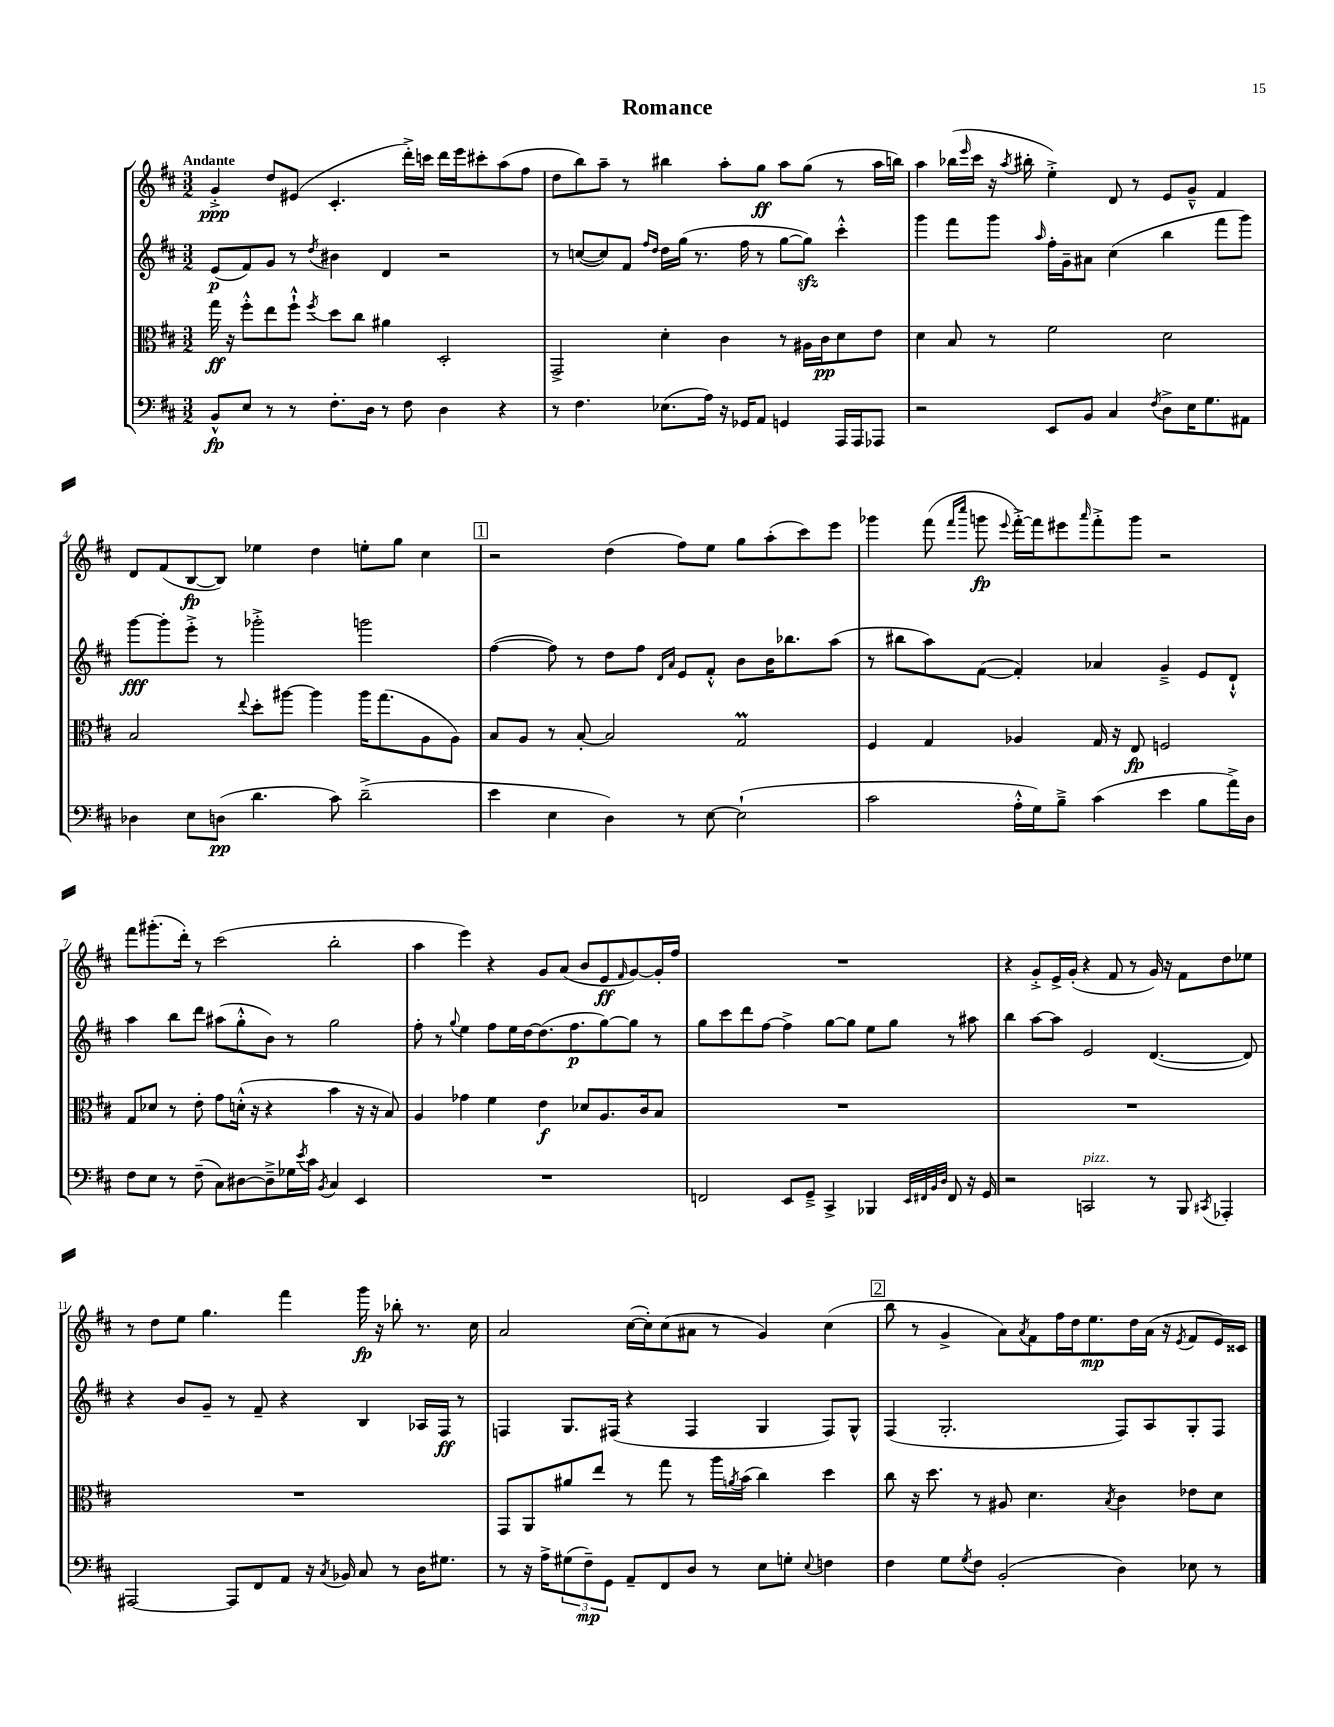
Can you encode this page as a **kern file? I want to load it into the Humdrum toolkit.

**kern	**dynam	**kern	**dynam	**kern	**dynam	**kern	**dynam
*part4	*part4	*part3	*part3	*part2	*part2	*part1	*part1
*staff4	*staff4	*staff3	*staff3	*staff2	*staff2	*staff1	*staff1
*clefF4	*	*clefC3	*	*clefG2	*	*clefG2	*
*k[f#c#]	*	*k[f#c#]	*	*k[f#c#]	*	*k[f#c#]	*
*M3/2	*	*M3/2	*	*M3/2	*	*M3/2	*
=1	=1	=1	=1	=1	=1	=1	=1
!	!	!	!	!	!	!LO:TX:a:B:t=Andante	!
8BB^^/L	fp	16gg\	ff	(8e/L	p	4g'^/	ppp
.	.	16r	.	.	.	.	.
8E/J	.	8ff#'^^\L	.	8f#/)	.	.	.
8r	.	8ee\	.	8g/J	.	8dd/L	.
8r	.	8ff#`^^\J	.	8r	.	(8e#X/J	.
.	.	8qff#/	.	8qdd/	.	.	.
8.F#'\L	.	8dd\L	.	4b#X\	.	4.c#'/	.
.	.	8cc#\J	.	.	.	.	.
16D\Jk	.	.	.	.	.	.	.
8r	.	4a#X\	.	4d/	.	.	.
8F#\	.	.	.	.	.	16ddd'^\LL)	.
.	.	.	.	.	.	16cccn\JJ	.
4D\	.	2D'/	.	2r	.	16ddd\LL	.
.	.	.	.	.	.	16eee\J	.
.	.	.	.	.	.	8ccc#X'\	.
4r	.	.	.	.	.	(8aa\	.
.	.	.	.	.	.	8ff#\J	.
=2	=2	=2	=2	=2	=2	=2	=2
8r	.	2GG^/	.	8r	.	8dd\L	.
4.F#\	.	.	.	([8ccn/L	.	8bb\)	.
.	.	.	.	8cc/])	.	8aa~\J	.
.	.	.	.	8f#/J	.	8r	.
.	.	.	.	16qqff#/LL	.	.	.
.	.	.	.	16qqdd/JJ	.	.	.
(8.E-X\L	.	4d'\	.	16dd\LL	.	4bb#X\	.
.	.	.	.	(16gg\JJ	.	.	.
.	.	.	.	8.r	.	.	.
16A\Jk)	.	.	.	.	.	.	.
16r	.	4c#\	.	.	.	8aa'\L	.
16GG-X/KL	.	.	.	16ff#\	.	.	.
8AA/J	.	.	.	8r	.	8gg\J	ff
4GGn/	.	8r	.	[8gg\L	.	8aa\L	.
.	.	16A#X\LL	.	8ggzz\J])	.	(8gg\J	.
.	.	16c#\J	pp	.	.	.	.
16AAA/LL	.	8d\	.	4ccc#'^^\	.	8r	.
16AAA/J	.	.	.	.	.	.	.
8AAA-X/J	.	8e\J	.	.	.	16aa\LL	.
.	.	.	.	.	.	16bbn\JJ)	.
=3	=3	=3	=3	=3	=3	=3	=3
2r	.	4d\	.	4ggg\	.	4aa\	.
.	.	8B/	.	8fff#\L	.	(16bb-X\LL	.
.	.	.	.	.	.	16qqeee/	.
.	.	.	.	.	.	16ccc#\JJ	.
.	.	8r	.	8ggg\J	.	16r	.
.	.	.	.	.	.	8qaa/	.
.	.	.	.	.	.	16bb#X'\	.
.	.	.	.	16qqaa/	.	.	.
8EE/L	.	2f#\	.	16ff#'\LL	.	4ee'^\)	.
.	.	.	.	16g~\J	.	.	.
8BB/J	.	.	.	8a#X\J	.	.	.
4C#/	.	.	.	(4cc#\	.	8d/	.
.	.	.	.	.	.	8r	.
8qF#/	.	.	.	.	.	.	.
8D^\L	.	2d\	.	4bb\	.	8e/L	.
16E\K	.	.	.	.	.	8g~^^/J	.
8.G\	.	.	.	.	.	.	.
.	.	.	.	8fff#\L	.	4f#/	.
8AA#X\J	.	.	.	8ggg\J)	.	.	.
!!LO:LB:g=z
=4	=4	=4	=4	=4	=4	=4	=4
4D-X\	.	2B/	.	[8ggg\L	fff	8d/L	.
.	.	.	.	8ggg'\]	.	(8f#/	.
8E\L	.	.	.	8eee'^\J	.	[8B/	fp
(8Dn\J	pp	.	.	8r	.	8B/J])	.
.	.	8qqee/	.	.	.	.	.
4.d\	.	8dd'\L	.	2ggg-X'^\	.	4ee-X\	.
.	.	[8aa#X\J	.	.	.	.	.
.	.	4aa#\]	.	.	.	4dd\	.
8c#\)	.	.	.	.	.	.	.
(2d~^\	.	16aa#\KL	.	2gggn\	.	8een'\L	.
.	.	(8.gg\	.	.	.	.	.
.	.	.	.	.	.	8gg\J	.
.	.	8A\	.	.	.	4cc#\	.
.	.	8A\J)	.	.	.	.	.
!!LO:REH:place=s1:t=1
=5	=5	=5	=5	=5	=5	=5	=5
4e\	.	8B/L	.	([4ff#\	.	2r	.
.	.	8A/J	.	.	.	.	.
4E\	.	8r	.	8ff#\])	.	.	.
.	.	[8B'/	.	8r	.	.	.
4D\)	.	2B/]	.	8dd\L	.	(4dd\	.
.	.	.	.	8ff#\J	.	.	.
.	.	.	.	16qqd/LL	.	.	.
.	.	.	.	16qqa/JJ	.	.	.
8r	.	.	.	8e/L	.	8ff#\L)	.
[8E\	.	.	.	8f#'^^/J	.	8ee\J	.
(2E`\]	.	2GM/	.	8b\L	.	8gg\L	.
.	.	.	.	16b\K	.	(8aa'\	.
.	.	.	.	8.bb-X\	.	.	.
.	.	.	.	.	.	8ccc#\)	.
.	.	.	.	(8aa\J	.	8eee\J	.
=6	=6	=6	=6	=6	=6	=6	=6
2c#\	.	4F#/	.	8r	.	4ggg-X\	.
.	.	.	.	8bb#X\L	.	.	.
.	.	4G/	.	8aa\)	.	(8fff#\	.
.	.	.	.	.	.	16qqfff#/LL	.
.	.	.	.	.	.	16qqcccc#/JJ	.
.	.	.	.	([8f#\J	.	8gggn\	fp
.	.	.	.	.	.	8qqeee/	.
16A'^^\LL	.	4A-X/	.	4f#'/])	.	[16fff#'^\LL)	.
16G\J)	.	.	.	.	.	16fff#\J]	.
8B~^\J	.	.	.	.	.	8eee#X\	.
.	.	.	.	.	.	16qqaaa/	.
(4c#\	.	16G/	.	4a-X/	.	8fff#'^\	.
.	.	16r	.	.	.	.	.
.	.	8E/	fp	.	.	8ggg\J	.
4e\	.	2Fn/	.	4g~^/	.	2r	.
8B\L	.	.	.	8e/L	.	.	.
16a^\L)	.	.	.	8d`^^/J	.	.	.
16D\JJ	.	.	.	.	.	.	.
!!LO:LB:g=z
=7	=7	=7	=7	=7	=7	=7	=7
8F#\L	.	8G/L	.	4aa\	.	8fff#\L	.
8E\J	.	8d-X/J	.	.	.	(8.ggg#X'\	.
8r	.	8r	.	8bb\L	.	.	.
.	.	.	.	.	.	16ddd'\Jk)	.
(8F#~\	.	8e'\	.	8ddd\J	.	8r	.
8C#\L)	.	8g\L	.	(8aa#X\L	.	(2ccc#\	.
[8D#X\	.	(16dn'^^\Jk	.	8gg'^^\	.	.	.
.	.	16r	.	.	.	.	.
8D#~^\]	.	4r	.	8b\J)	.	.	.
16G-X\L	.	.	.	8r	.	.	.
8qe/	.	.	.	.	.	.	.
16c#\JJ	.	.	.	.	.	.	.
8qBB/	.	.	.	.	.	.	.
4C#/	.	4b\	.	2gg\	.	2bb'\	.
4EE/	.	16r	.	.	.	.	.
.	.	16r	.	.	.	.	.
.	.	8B/)	.	.	.	.	.
=8	=8	=8	=8	=8	=8	=8	=8
1.r	.	4A/	.	8ff#'\	.	4aa\	.
.	.	.	.	8r	.	.	.
.	.	.	.	8qqgg/	.	.	.
.	.	4g-X\	.	4ee\	.	4eee\)	.
.	.	4f#\	.	8ff#\L	.	4r	.
.	.	.	.	16ee\L	.	.	.
.	.	.	.	[16dd\J	.	.	.
.	.	4e\	f	(8.dd\]	.	8g/L	.
.	.	.	.	.	.	(8a/J	.
.	.	.	.	8.ff#\	p	.	.
.	.	8d-X/L	.	.	.	8b/L	.
.	.	8.A/	.	[8gg\)	.	8e/	ff
.	.	.	.	.	.	16qqf#/	.
.	.	.	.	8gg\J]	.	[8g/)	.
.	.	16c#/k	.	.	.	.	.
.	.	8B/J	.	8r	.	16g'/L]	.
.	.	.	.	.	.	16ff#/JJ	.
=9	=9	=9	=9	=9	=9	=9	=9
2FFn/	.	1.r	.	8gg\L	.	1.r	.
.	.	.	.	8ccc#\	.	.	.
.	.	.	.	8ddd\	.	.	.
.	.	.	.	[8ff#\J	.	.	.
8EE/L	.	.	.	4ff#^\]	.	.	.
8GG~^/J	.	.	.	.	.	.	.
4CC#^/	.	.	.	[8gg\L	.	.	.
.	.	.	.	8gg\J]	.	.	.
4BBB-X/	.	.	.	8ee\L	.	.	.
.	.	.	.	8gg\J	.	.	.
32qqEE/LLL	.	.	.	.	.	.	.
32qqFF#X/	.	.	.	.	.	.	.
32qqBB/	.	.	.	.	.	.	.
32qqD/JJJ	.	.	.	.	.	.	.
8FF#/	.	.	.	8r	.	.	.
16r	.	.	.	8aa#X\	.	.	.
16GG/	.	.	.	.	.	.	.
=10	=10	=10	=10	=10	=10	=10	=10
2r	.	1.r	.	4bb\	.	4r	.
.	.	.	.	[8aa\L	.	8g'^/L	.
.	.	.	.	8aa\J]	.	16e^/L	.
.	.	.	.	.	.	(16g'/JJ	.
!LO:TX:a:i:t=pizz.	!	!	!	!	!	!	!
2CCn/	.	.	.	2e/	.	4r	.
.	.	.	.	.	.	8f#/	.
.	.	.	.	.	.	8r	.
8r	.	.	.	([4.d/	.	16g/)	.
.	.	.	.	.	.	16r	.
8BBB/	.	.	.	.	.	8f#\L	.
8qCC#X/	.	.	.	.	.	.	.
4AAA-X'/	.	.	.	.	.	8dd\	.
.	.	.	.	8d/])	.	8ee-X\J	.
!!LO:LB:g=z
=11	=11	=11	=11	=11	=11	=11	=11
[2AAA#X/	.	1.r	.	4r	.	8r	.
.	.	.	.	.	.	8dd\L	.
.	.	.	.	8b/L	.	8ee\J	.
.	.	.	.	8g~/J	.	4.gg\	.
8AAA#/L]	.	.	.	8r	.	.	.
8FF#/	.	.	.	8f#~/	.	.	.
8AA/J	.	.	.	4r	.	4fff#\	.
16r	.	.	.	.	.	.	.
8qC#/	.	.	.	.	.	.	.
16BB-X/	.	.	.	.	.	.	.
8C#/	.	.	.	4B/	.	16ggg\	fp
.	.	.	.	.	.	16r	.
8r	.	.	.	.	.	8bb-X'\	.
16D\KL	.	.	.	16A-X/LL	.	8.r	.
8.G#X\J	.	.	.	16F#/JJ	ff	.	.
.	.	.	.	8r	.	.	.
.	.	.	.	.	.	16cc#\	.
=12	=12	=12	=12	=12	=12	=12	=12
8r	.	8GG/L	.	4Fn/	.	2a/	.
16r	.	8AA/	.	.	.	.	.
16A^\KL	.	.	.	.	.	.	.
(12G#X\	.	8a#X/	.	8.G/L	.	.	.
12F#~\)	mp	.	.	.	.	.	.
.	.	8ee/J	.	.	.	.	.
12GG\J	.	.	.	.	.	.	.
.	.	.	.	(16F#X/Jk	.	.	.
8AA~/L	.	8r	.	4r	.	([16cc#\LL	.
.	.	.	.	.	.	16cc#'\J])	.
8FF#/	.	8gg\	.	.	.	(8cc#\	.
8D/J	.	8r	.	4F#/	.	8a#X\J	.
8r	.	16aa\LL	.	.	.	8r	.
.	.	8qan/	.	.	.	.	.
.	.	(16b\JJ	.	.	.	.	.
8E\L	.	4cc#\)	.	4G/	.	4g/)	.
8Gn'\J	.	.	.	.	.	.	.
8qqE/	.	.	.	.	.	.	.
4Fn\	.	4dd\	.	8F#/L)	.	(4cc#\	.
.	.	.	.	8G^^/J	.	.	.
!!LO:REH:place=s1:t=2
=13	=13	=13	=13	=13	=13	=13	=13
4F#\	.	8cc#\	.	(4F#/	.	8bb\	.
.	.	16r	.	.	.	8r	.
.	.	8.dd\	.	.	.	.	.
8G\L	.	.	.	2.G'/	.	4g^/	.
8qG/	.	.	.	.	.	.	.
8F#\J	.	8r	.	.	.	.	.
(2BB'/	.	8A#X/	.	.	.	8a\L)	.
.	.	.	.	.	.	8qa/	.
.	.	4.d\	.	.	.	8f#\	.
.	.	.	.	.	.	16ff#\L	.
.	.	.	.	.	.	16dd\J	.
.	.	.	.	.	.	8.ee\	mp
.	.	8qB/	.	.	.	.	.
4D\)	.	4c#\	.	8F#/L)	.	.	.
.	.	.	.	.	.	16dd\L	.
.	.	.	.	8A/	.	(16a\JJ	.
.	.	.	.	.	.	16r	.
.	.	.	.	.	.	8qe/	.
8E-X\	.	8e-X\L	.	8G'/	.	8f#/L	.
8r	.	8d\J	.	8F#/J	.	16e/L)	.
.	.	.	.	.	.	16c##X/JJ	.
==	==	==	==	==	==	==	==
*-	*-	*-	*-	*-	*-	*-	*-
